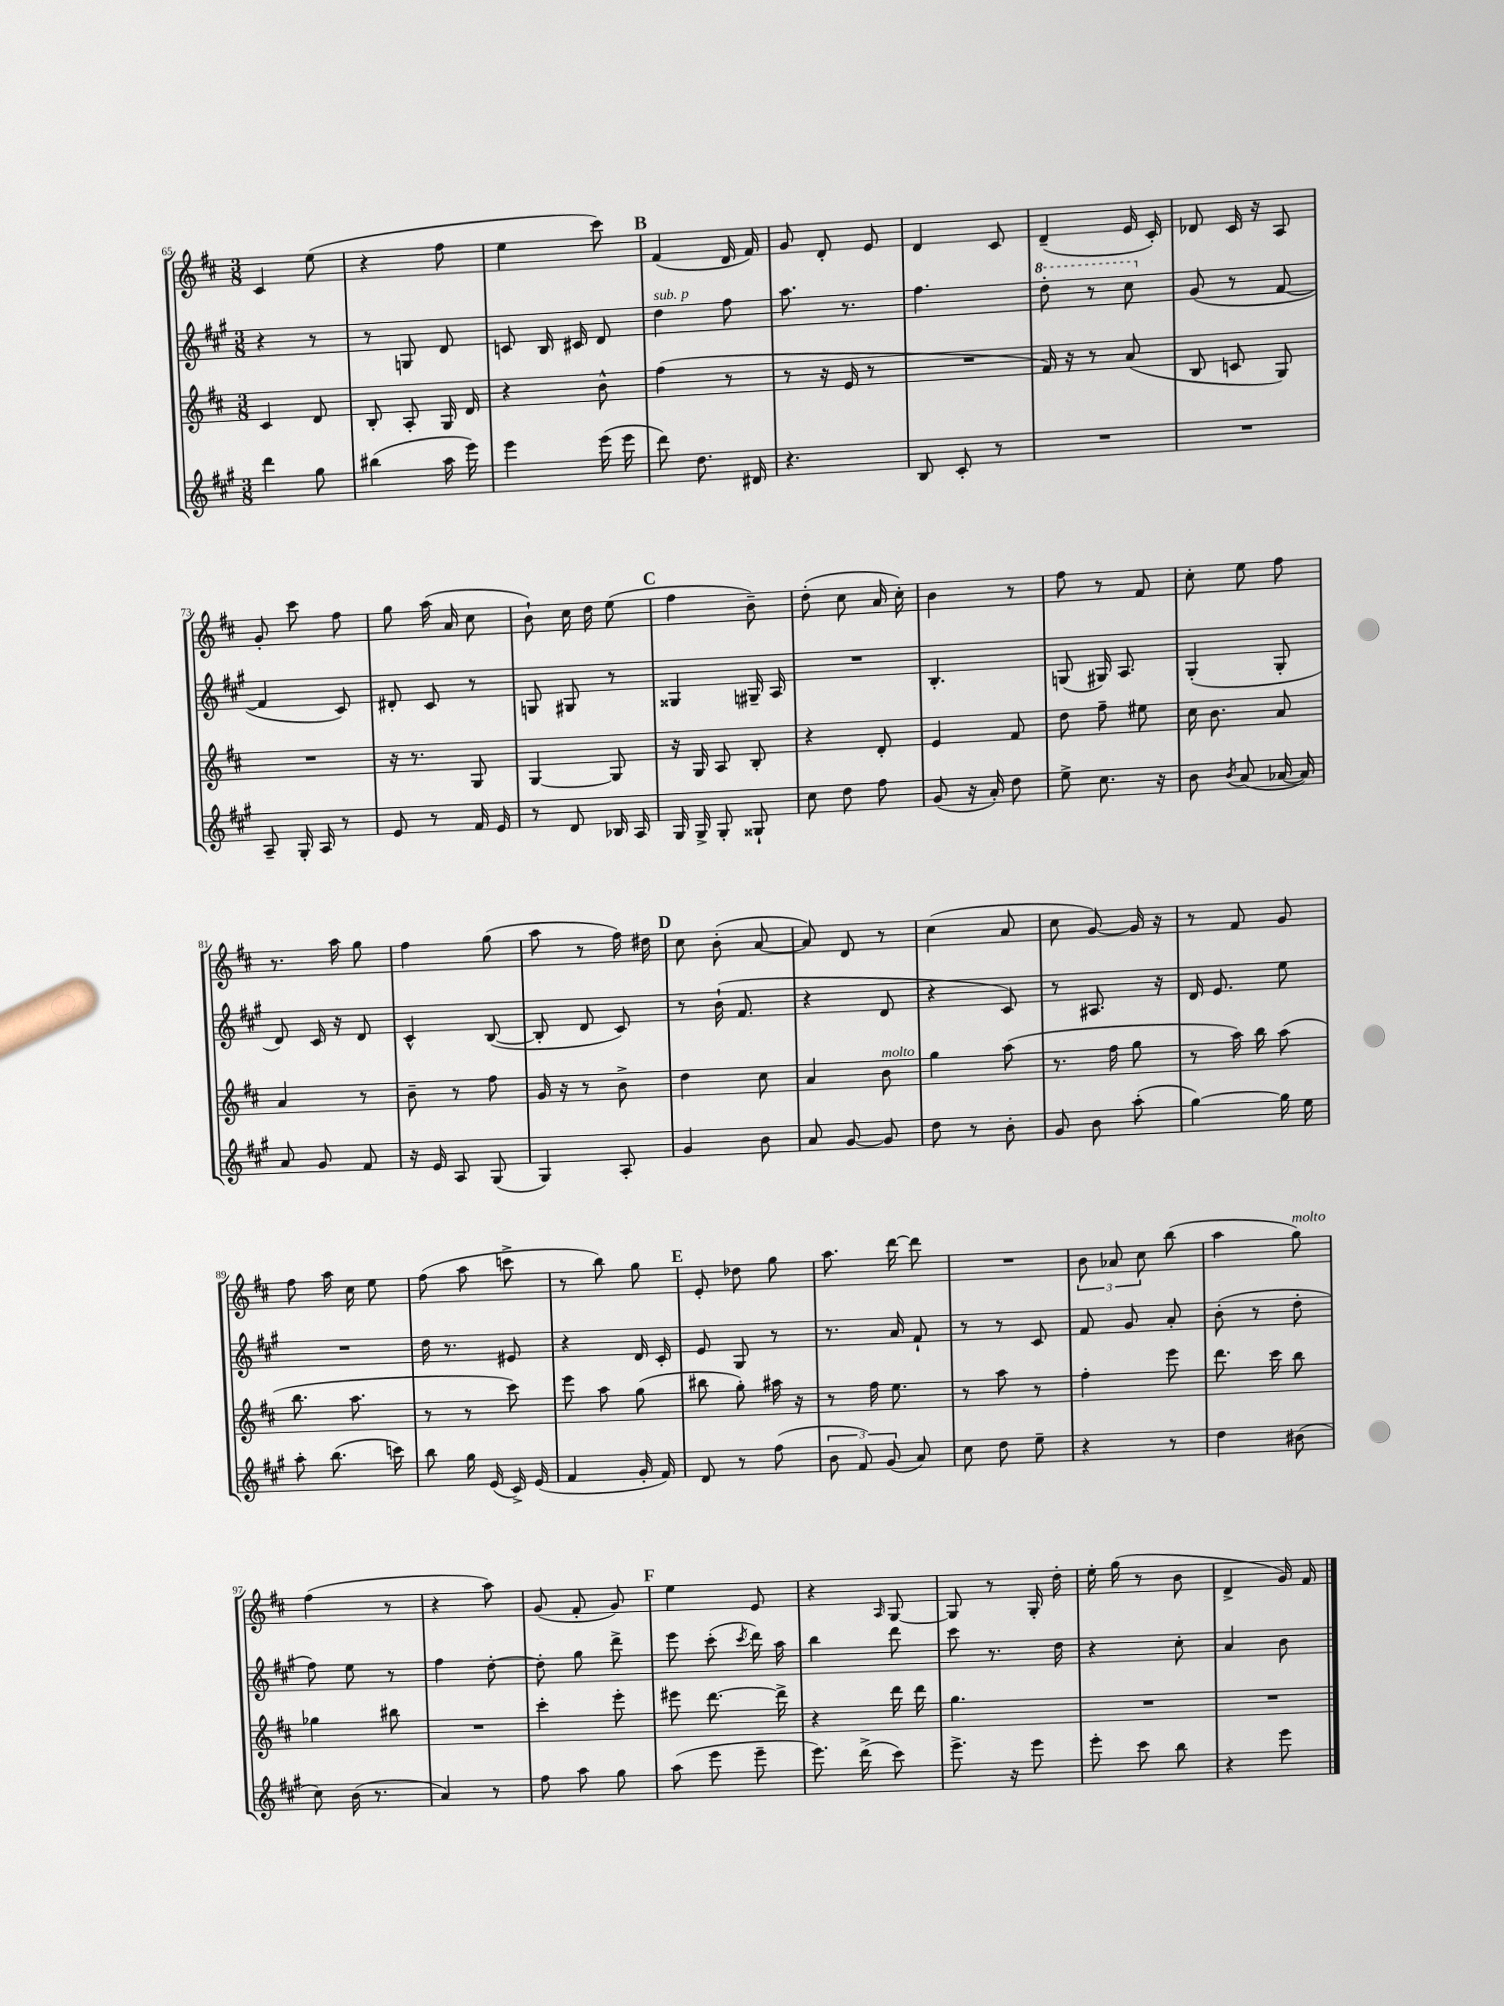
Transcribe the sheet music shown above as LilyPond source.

<<
\new StaffGroup <<
\new Staff = "s0" {
    \clef treble \key d \major \numericTimeSignature \time 3/8
    \autoBeamOff cis'4 e''8( |
    r4 fis''8 |
    e''4 cis'''8) |
    \mark \markup { \bold "B" } fis'4( d'16 fis'16) |
    g'8 d'8-. e'8 |
    d'4 cis'8 |
    d'4--( e'16 cis'16-.) |
    des'8 cis'16 r16 a8 |
    g'8-. cis'''8 fis''8 |
    g''8 a''16( a'16 cis''8 |
    b'8-!) cis''16 d''16 e''8( |
    \mark \markup { \bold "C" } fis''4 b'8--) |
    d''8-.( cis''8 a'16 cis''16-.) |
    b'4 r8 |
    fis''8 r8 fis'8 |
    cis''8-. e''8 fis''8 |
    r8. a''16 g''8 |
    fis''4 g''8( |
    a''8 r8 fis''16) dis''16 |
    \mark \markup { \bold "D" } cis''8 b'8-.( a'8~ |
    a'8) d'8 r8 |
    cis''4( a'8 |
    cis''8 g'8~) g'16 r16 |
    r8 fis'8 g'8 |
    fis''8 a''16 cis''16 e''8 |
    fis''8( a''8 c'''8-> |
    r8 b''8) g''8 |
    \mark \markup { \bold "E" } e'8-. des''8 g''8 |
    a''8. d'''16~ d'''8 |
    R4. |
    \tuplet 3/2 { b'8 aes'8 cis''8 } b''8( |
    a''4 g''8^\markup { \italic "molto" }) |
    fis''4( r8 |
    r4 a''8) |
    g'8( fis'8-. g'8) |
    \mark \markup { \bold "F" } e''4 e'8 |
    r4 \grace { a16 } g8~ |
    g8 r8 g16-. d''16-. |
    e''16-. g''16( r8 b'8 |
    d'4-> g'16) fis'16 \bar "|." |
}
\new Staff = "s1" {
    \clef treble \key a \major \numericTimeSignature \time 3/8
    \autoBeamOff r4 r8 |
    r8 g8 d'8 |
    c'8 b16 cis'16 d'8 |
    \mark \markup { \bold "B" } d''4^\markup { \italic "sub. p" } fis''8 |
    a''8. r8. |
    fis''4. |
    \ottava #1 d'''8-. r8 cis'''8 \ottava #0 |
    gis'8( r8 fis'8~ |
    fis'4 cis'8) |
    dis'8-. cis'8 r8 |
    g8 gis8 r8 |
    \mark \markup { \bold "C" } gisis4 gis16-- a16 |
    R4. |
    b4.-. |
    g8( gis16) a8. |
    gis4-.( gis8-. |
    d'8) cis'16 r16 d'8 |
    cis'4-^ b8~( |
    b8-. d'8 cis'8) |
    \mark \markup { \bold "D" } r8 b'16-!( fis'8. |
    r4 d'8 |
    r4 cis'8) |
    r8 ais8. r16 |
    d'16 e'8. e''8 |
    R4. |
    d''16 r8. eis'8 |
    r4 d'16 cis'16-. |
    \mark \markup { \bold "E" } e'8 gis8 r8 |
    r8. a'16 fis'8-! |
    r8 r8 cis'8 |
    fis'8 gis'8 a'8-. |
    b'8-.( r8 d''8-. |
    fis''8) e''8 r8 |
    fis''4 d''8~-. |
    d''8-. gis''8 d'''8-> |
    \mark \markup { \bold "F" } e'''8 cis'''8-.( \acciaccatura { cis'''8 } d'''16) a''16 |
    b''4 d'''8 |
    cis'''8 r8. d''16 |
    r4 cis''8-. |
    a'4 b'8 \bar "|." |
}
\new Staff = "s2" {
    \clef treble \key d \major \numericTimeSignature \time 3/8
    \autoBeamOff cis'4 d'8 |
    b8-. a8-. g16 d'16 |
    r4 b'8-^ |
    \mark \markup { \bold "B" } fis''4( r8 |
    r8 r16 e'16 r8 |
    R4. |
    fis'16) r16 r8 a'8( |
    b8 c'8 g8) |
    R4. |
    r16 r8. g8 |
    g4~ g8 |
    \mark \markup { \bold "C" } r16 g16 a8 b8-. |
    r4 d'8-. |
    e'4 fis'8 |
    d''8 fis''8-- eis''8 |
    cis''16 b'8. a'8 |
    a'4 r8 |
    b'8-- r8 fis''8 |
    g'16 r16 r8 b'8-> |
    \mark \markup { \bold "D" } d''4 cis''8 |
    a'4 b'8^\markup { \italic "molto" } |
    g''4 a''8( |
    r8. fis''16 g''8 |
    r8 a''16) b''16 a''8( |
    b''8. a''8. |
    r8 r8 cis'''8) |
    e'''8 a''8 g''8( |
    \mark \markup { \bold "E" } bis''8 g''8-.) ais''16 r16 |
    r8 fis''16 e''8. |
    r8 a''8 r8 |
    fis''4-. e'''8 |
    d'''8. cis'''16 b''8 |
    ges''4 bis''8 |
    R4. |
    cis'''4-. e'''8-. |
    \mark \markup { \bold "F" } eis'''8 d'''8.~ d'''16-> |
    r4 d'''16 d'''16 |
    g''4. |
    R4. |
    R4. \bar "|." |
}
\new Staff = "s3" {
    \clef treble \key a \major \numericTimeSignature \time 3/8
    \autoBeamOff d'''4 gis''8 |
    bis''4( a''16 e'''16) |
    e'''4 e'''16( e'''16 |
    \mark \markup { \bold "B" } d'''8) d''8. dis'16 |
    r4. |
    b8 cis'8-. r8 |
    R4. |
    R4. |
    a8-- gis16-. a16 r8 |
    e'8 r8 fis'16 e'16 |
    r8 d'8 bes16 a16 |
    \mark \markup { \bold "C" } gis16 gis16-> gis8-. gisis8-! |
    cis''8 d''8 fis''8 |
    gis'8( r16 a'16-.) d''8 |
    e''8-> cis''8. r16 |
    b'8 \acciaccatura { b'8 } a'8( aes'16~ aes'16) |
    a'8 gis'8 fis'8 |
    r16 e'16 a8 gis8( |
    gis4) a8-. |
    \mark \markup { \bold "D" } gis'4 b'8 |
    a'8 gis'8~ gis'8 |
    d''8 r8 b'8-. |
    gis'8 b'8 a''8-.( |
    gis''4~) gis''16 e''16 |
    a''8-. b''8.( c'''16) |
    b''8 gis''16 e'16( cis'16->) e'16( |
    fis'4 gis'16-. fis'16) |
    \mark \markup { \bold "E" } d'8 r8 fis''8( |
    \tuplet 3/2 { b'8 fis'8) gis'8( } a'8) |
    cis''8 d''8 e''8-- |
    r4 r8 |
    d''4 bis'8( |
    cis''8) b'16( r8. |
    a'4) r8 |
    fis''8 a''8 gis''8 |
    \mark \markup { \bold "F" } a''8( e'''8 e'''8-- |
    e'''8.) d'''16->( cis'''8) |
    e'''8.-> r16 e'''8 |
    e'''8-. cis'''8 b''8 |
    r4 e'''8 \bar "|." |
}
>>
>>
\layout { \context { \Score currentBarNumber = #65 } }
